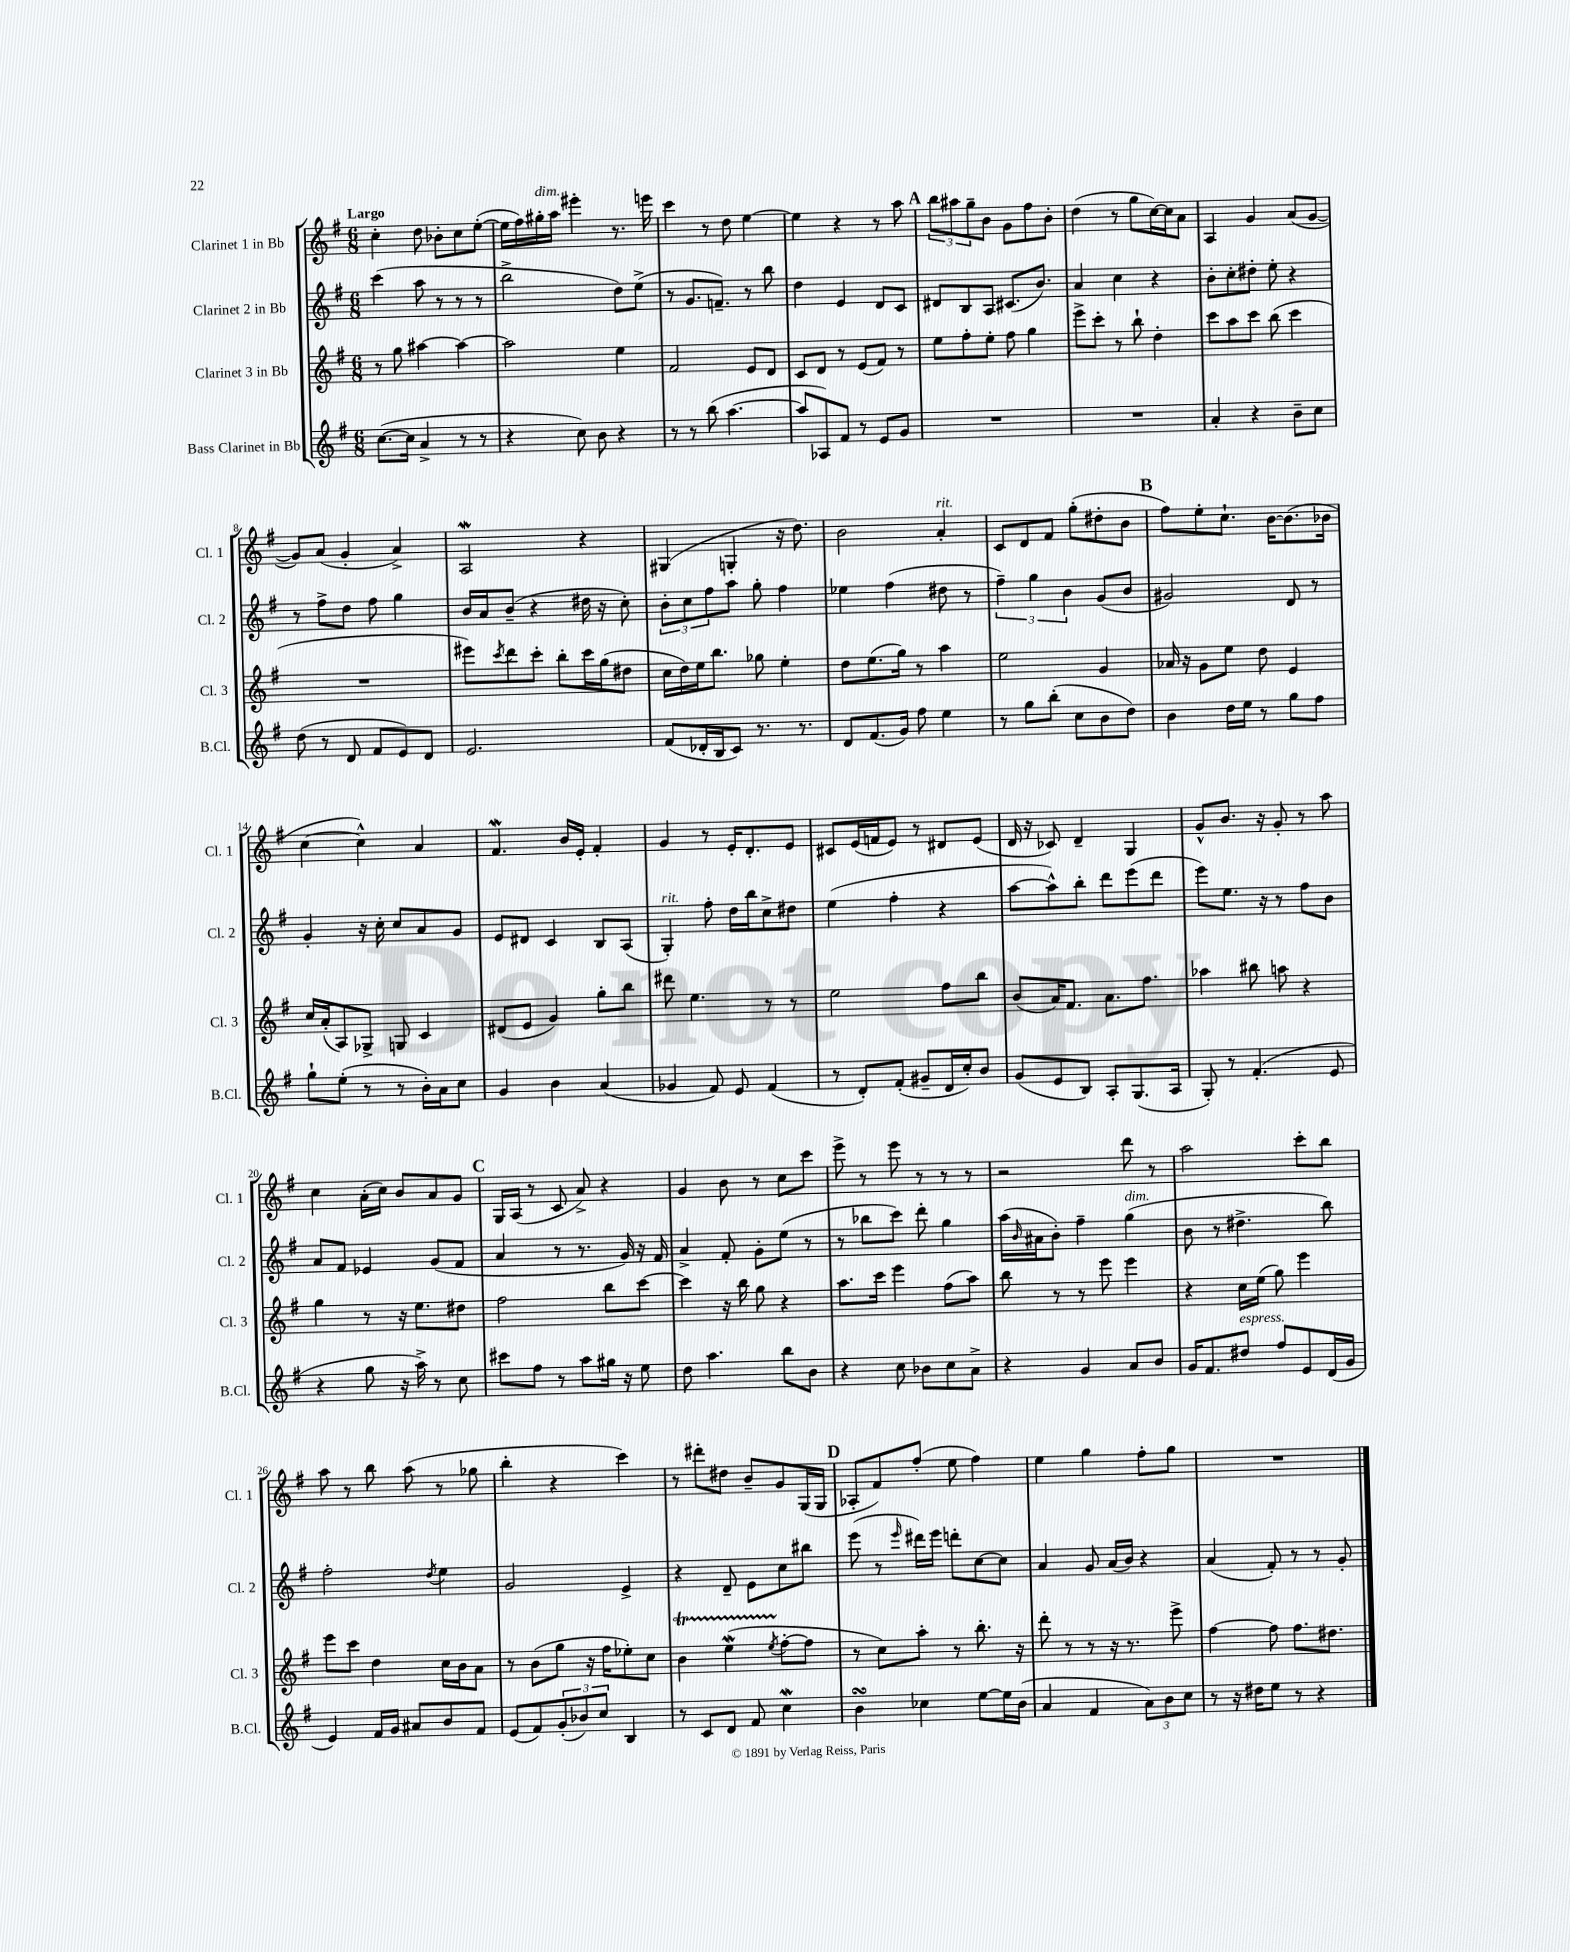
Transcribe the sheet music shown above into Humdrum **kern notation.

**kern	**kern	**kern	**kern
*part4	*part3	*part2	*part1
*staff4	*staff3	*staff2	*staff1
*I"Bass Clarinet in Bb	*I"Clarinet 3 in Bb	*I"Clarinet 2 in Bb	*I"Clarinet 1 in Bb
*I'B.Cl.	*I'Cl. 3	*I'Cl. 2	*I'Cl. 1
*clefG2	*clefG2	*clefG2	*clefG2
*k[f#]	*k[f#]	*k[f#]	*k[f#]
*M6/8	*M6/8	*M6/8	*M6/8
=1	=1	=1	=1
!	!	!	!LO:TX:a:B:t=Largo
([8.cc\L	8r	(4ccc\	4cc'\
.	8gg\	.	.
16cc\Jk]	.	.	.
4a^/	[4aa#X\	8aa\	8dd\
.	.	8r	8b-X'\L
8r	4aa#\_	8r	8cc\
8r	.	8r	([8ee'\J
=2	=2	=2	=2
4r	2aa#\]	2bb^\	16ee\LL]
.	.	.	16ff#\)
!	!	!	!LO:TX:a:i:t=dim.
.	.	.	16gg#X'\
.	.	.	16aa\JJ
8cc\)	.	.	4eee#X'\
8b\	.	.	.
4r	4ee\	8dd\L)	8.r
.	.	(8ee^\J	.
.	.	.	16eeen\
=3	=3	=3	=3
8r	2f#/	8r	4ccc\
8r	.	8.g/L	.
(8bb\	.	.	8r
.	.	8.fn~/J)	.
[4.aa\	.	.	8dd\
.	8e/L	8r	[4ee\
.	8d/J	8bb\	.
=4	=4	=4	=4
8aa/L]	8c/L	4dd\	4ee\]
8A-X/)	8d/J	.	.
8f#/J	8r	4e/	4r
8r	(8e/L	.	.
8e/L	8f#/J)	8d/L	8r
8g/J	8r	8c/J	8aa\
!!LO:REH:place=s1:t=A
=5	=5	=5	=5
2.r	8ee\L	8d#X/L	12bb\L
.	.	.	12aa#X\
.	8ff#'\	8B/	.
.	.	.	12gg~\
.	8ee'\J	8A/J	8b\J
.	8ff#\	(8.c#X/L	8g\L
.	4gg\	.	8ff#\
.	.	8.b/J)	.
.	.	.	8b'\J
=6	=6	=6	=6
2.r	8eee^\L	4a/	(4dd\
.	8ccc'\J	.	.
.	8r	4cc\	8r
.	8bb`\	.	8gg\L
.	4dd'\	4r	[16cc\L)
.	.	.	16cc\J]
.	.	.	8a\J
=7	=7	=7	=7
4a'/	8ccc\L	8b'\L	4A/
.	8aa\	8cc'\	.
4r	8ccc\J	8dd#X'\J	4g/
.	(8bb\	8ee'\	.
8b~\L	4ccc\	4r	(8a/L
8cc\J	.	.	[8g/J
!!LO:LB:g=z
=8	=8	=8	=8
(8dd\	2.r	8r	8g/L])
8r	.	8ff#^\L	(8a/J
8d/	.	8dd\J	4g'/
8f#/L	.	8ff#\	.
8e/)	.	4gg\	4a^/)
8d/J	.	.	.
=9	=9	=9	=9
2.e/	8eee#X\L)	16b/LL	2AW/
.	.	16a/J	.
.	8qccc/	.	.
.	8ddd\	(8b~/J	.
.	8ccc'\J	4r	.
.	8bb'\L	.	.
.	16ccc\L	16dd#X\	4r
.	(16gg\J	16r	.
.	8dd#X\J	8cc'\)	.
=10	=10	=10	=10
(8f#/L	16cc\LL	12b'\L	(4G#X/
.	16dd\)	.	.
.	.	12cc\	.
16d-X'/L	16ee\J	.	.
.	.	12ff#\	.
16B/J	8.bb\J	.	.
8c/J)	.	8aa\J	4Gn'/
8.r	8gg-X\	8gg'\	.
.	4ee'\	4ff#\	16r
8.r	.	.	8.dd\)
=11	=11	=11	=11
8d/L	8dd\L	4ee-X\	2b\
(8.f#/	(8.ee\	.	.
.	.	(4ff#\	.
16g/Jk)	16gg\Jk)	.	.
8ff#\	8r	.	.
!	!	!	!LO:TX:a:i:t=rit.
4ee\	4aa\	8dd#X\	4a'/
.	.	8r	.
=12	=12	=12	=12
8r	2ee\	6ff#~\)	8c/L
8gg\L	.	.	8d/
.	.	6gg\	.
(8bb'\J	.	.	8f#/J
.	.	6b\	.
8cc\L	.	.	(8gg'\L
8b\	4g/	(8g/L	8dd#X'\
8dd\J)	.	8b/J	8b\J
!!LO:REH:place=s1:t=B
=13	=13	=13	=13
4b\	16a-X/	2g#X/)	8ff#\L)
.	16r	.	.
.	8g\L	.	8ee'\
16dd\LL	8ee\J	.	8.cc`\J
16ee\JJ	.	.	.
8r	8dd\	.	.
.	.	.	[16b\KL
8gg\L	4e/	8d/	(8.b\]
8ff#\J	.	8r	.
.	.	.	16b-X\Jk
!!LO:LB:g=z
=14	=14	=14	=14
8gg`\L	16cc/LL	4g'/	[4cc\
.	(16a'/J	.	.
(8ee'\J	8A/)	.	.
8r	8G-X^/J	16r	4cc^^\])
.	.	16cc'\	.
8r	8Gn/	8cc/L	.
16b'\LL)	4c/	8a/	4a/
16a\J	.	.	.
8cc\J	.	8g/J	.
=15	=15	=15	=15
4g/	(8d#X/L	8e/L	4.f#W/
.	8e/J	8d#X/J	.
4b\	4g/)	4c/	.
.	.	.	16b/LL
.	.	.	16e'/JJ
(4a/	8gg'\L	8B/L	4f#'/
.	8bb\J	(8A/J	.
=16	=16	=16	=16
!	!	!LO:TX:a:i:t=rit.	!
4g-X/	8ddd#X\	4G'/)	4g/
.	4.ee\	.	.
8f#/)	.	8ff#'\	8r
8e/	.	16dd\LL	16e'/KL
.	.	16bb\J	8.d'/
(4f#/	8r	8cc^\	.
.	8r	8dd#X\J	8e/J
=17	=17	=17	=17
8r	2ee\	(4ee\	8c#X/L
8d'/L)	.	.	(16e/L
.	.	.	16fn/J
(8f#'/J	.	4ff#'\	8e/J)
8g#X~/L	.	.	8r
16d/L	8ff#\L	4r	8d#X/L
16cc'/J)	.	.	.
8b/J	8bb\J	.	(8e/J
=18	=18	=18	=18
(8g/L	(8b/L	[8aa\L	16d/
.	.	.	16r
8e/	16a/K)	8aa^^\])	8c-X/)
.	8.f#/J	.	.
8B/J)	.	8bb'\J	4d~/
8A'/L	8.a\L	8ddd\L	.
(8.G/	.	(8eee\	4G/
.	8.ff#\J	.	.
.	.	8ddd\J	.
16A/Jk	.	.	.
=19	=19	=19	=19
8G'/)	4aa-X\	8eee\L)	8g^^/L
8r	.	8.ee\J	8.b/J
(4.f#'/	8bb#X\	.	.
.	.	16r	16r
.	8aan\	8r	8g'/
.	4r	8ff#\L	8r
8e/	.	8b\J	8aa\
!!LO:LB:g=z
=20	=20	=20	=20
4r	4gg\	8a/L	4cc\
.	.	8f#/J	.
8gg\	8r	4e-X/	(16a'\LL
.	.	.	16cc\JJ)
16r	16r	.	8b/L
16aa^\)	8.ee\L	.	.
8r	.	(8g/L	8a/
8cc\	8dd#X\J	8f#/J	8g/J
!!LO:REH:place=s1:t=C
=21	=21	=21	=21
8ccc#X\L	2ff#\	4a/	16G/LL
.	.	.	(16A/JJ
8ff#\J	.	.	8r
8r	.	8r	8c/
8aa\L	.	8.r	8a^/)
16gg#X\Jk	8bb\L	.	4r
16r	.	16g/)	.
8ee\	[8ccc\J	16r	.
.	.	16f#/	.
=22	=22	=22	=22
8dd\	4ccc\]	4a^/	4g/
4.aa\	.	.	.
.	16r	8f#'/	8b\
.	16bb\	.	.
.	8gg\	8g'\L	8r
8bb\L	4r	(8ee\J	8cc\L
8b\J	.	8r	8ccc\J
=23	=23	=23	=23
4r	8.aa\L	8r	8eee^\
.	.	8bb-X\L	8r
.	16ccc\Jk	.	.
8cc\	4eee\	8ccc\J)	8eee\
8b-X\L	.	8ddd'\	8r
8cc\	(8ff#\L	4gg\	8r
8a^\J	8aa\J)	.	8r
=24	=24	=24	=24
4r	8bb\	(16aa\LL	2r
.	.	16qqb/	.
.	.	16a#X\J	.
.	8r	8b'\J)	.
4g/	8r	4ff#~\	.
.	8eee\	.	.
!	!	!LO:TX:a:i:t=dim.	!
8a/L	4eee\	(4gg\	8ddd\
8b/J	.	.	8r
=25	=25	=25	=25
16g/KL	4r	8b\	2aa\
8.f#/	.	.	.
.	.	8r	.
!LO:TX:a:i:t=espress.	!	!	!
8dd#X/J	16cc\LL	4.dd#X^\	.
.	(16ee\JJ	.	.
8ff#/L	8gg\)	.	.
8e/	4eee\	.	8ccc'\L
(16d/L	.	8bb\)	8bb\J
16g/JJ	.	.	.
!!LO:LB:g=z
=26	=26	=26	=26
4e/)	8eee\L	2ff#'\	8aa\
.	8ccc\J	.	8r
16f#/LL	4dd\	.	8bb\
16g/JJ	.	.	.
8a#X/L	.	.	(8aa\
.	.	8qdd/	.
8b/	16cc\LL	4ee\	8r
.	16b\J	.	.
8f#/J	8a\J	.	8gg-X\
=27	=27	=27	=27
(8e/L	8r	2g/	4bb'\
8f#/)	(8b\L	.	.
(12g'/	8gg\J	.	4r
12b-X/)	.	.	.
.	16r	.	.
12cc/J	.	.	.
.	16ff#\KL	.	.
4B/	8ee-X'\)	4e^/	4ccc\)
.	8cc\J	.	.
=28	=28	=28	=28
8r	4bt\	4r	8r
8c/L	.	.	8ddd#X'\L
8d/J	(4eeTTTW\	8d~/	8dd#X\J
8f#/	.	8e\L	8b~/L
.	8qee/	.	.
4ccw\	[8ff#'\L	8cc\	8g/
.	8ff#\J]	8bb#X\J	(16G/L
.	.	.	16G/JJ
!!LO:REH:place=s1:t=D
=29	=29	=29	=29
4bsSsS\	8r	(8eee\	8A-X'/L
.	8cc\L)	8r	8f#/)
.	.	16qqeee/	.
4cc-X\	8aa'\J	16ddd#X\LL)	(8ff#'/J
.	.	16eee\JJ	.
.	8r	8dddn'\L	8ee\
[8ee\L	8.bb'\	[8cc\	4ff#\)
16ee\L]	.	8cc\J]	.
(16b\JJ	16r	.	.
=30	=30	=30	=30
4a/	8ddd'\	4a/	4ee\
.	8r	.	.
4f#/	8r	8g/	4gg\
.	16r	(16a/LL	.
.	8.r	16b/JJ)	.
12a\L)	.	4r	8ff#'\L
12b\	.	.	.
.	8eee^\	.	8gg\J
12cc\J	.	.	.
=31	=31	=31	=31
8r	[4ff#\	(4a/	2.r
16r	.	.	.
16dd#X\KL	.	.	.
8ee\J	8ff#\]	8f#'/)	.
8r	8.ff#\L	8r	.
4r	.	8r	.
.	8.dd#X\J	.	.
.	.	8g'/	.
==	==	==	==
*-	*-	*-	*-
